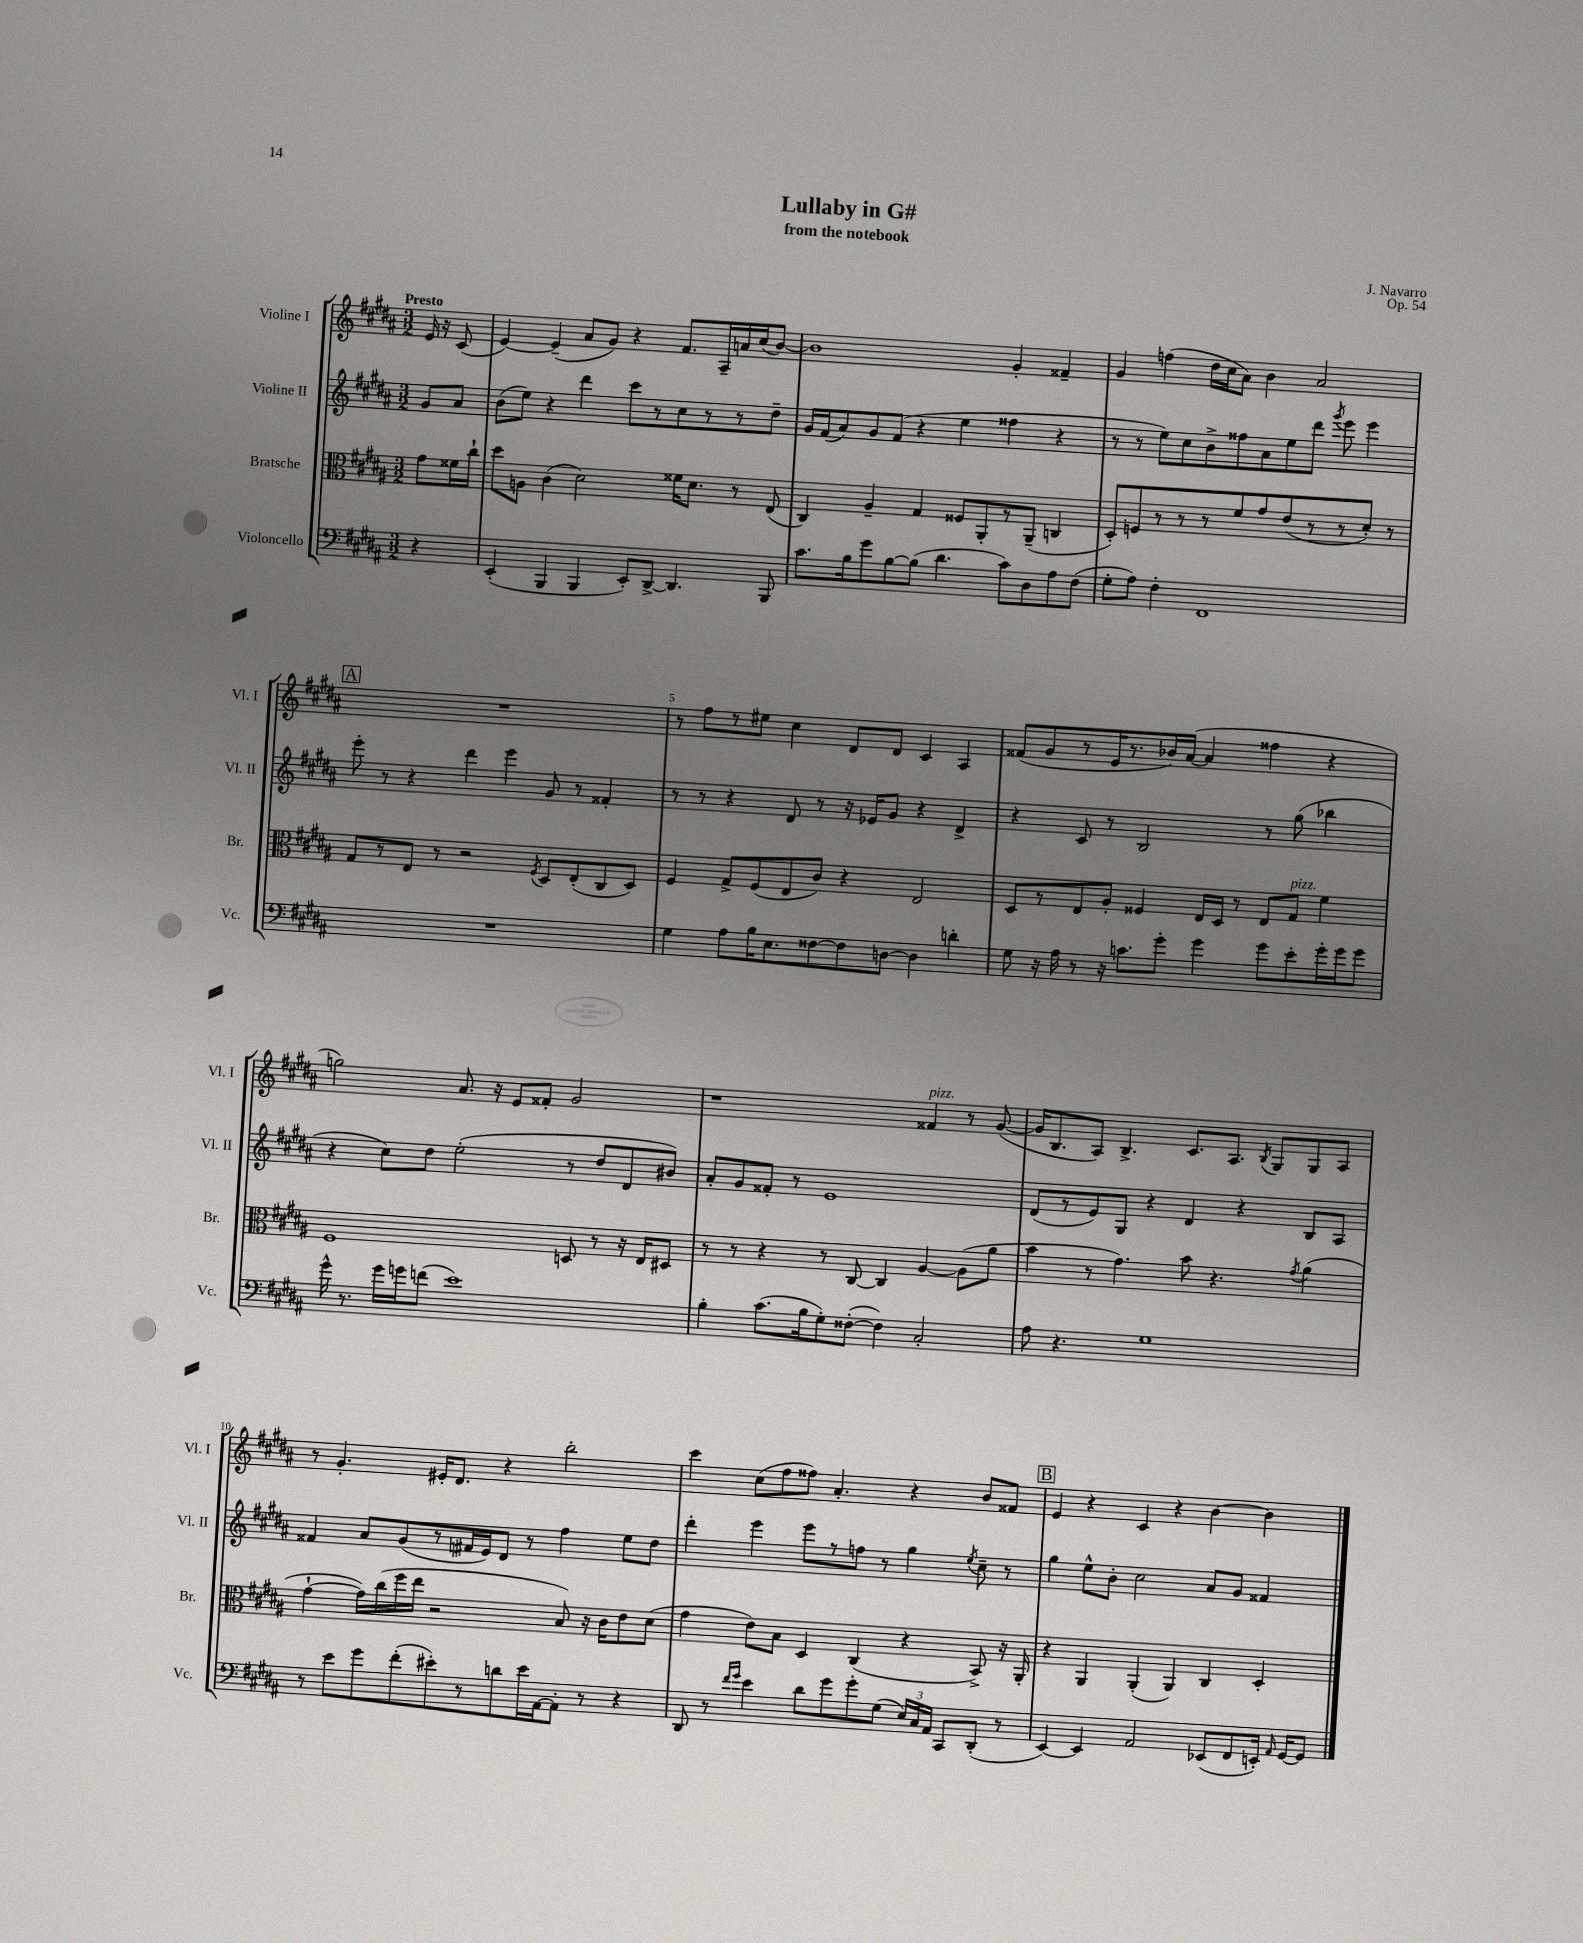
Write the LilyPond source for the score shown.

\header { title = "Lullaby in G#" composer = "J. Navarro" subtitle = "from the notebook" opus = "Op. 54" }
<<
\new StaffGroup <<
\new Staff = "s0" \with { instrumentName = "Violine I" shortInstrumentName = "Vl. I" } {
    \clef treble \key b \major \numericTimeSignature \time 3/2 \partial 4 \tempo "Presto"
    \autoBeamOff e'16 r16 cis'8( |
    e'4~) e'4--( ais'8[ gis'8]) r4 fis'8.[ ais16-- a'16 cis''16( b'8]~) |
    b'1 gis'4-. fisis'4-- |
    gis'4 f''4( dis''16[ cis''16 ais'8]) b'4 ais'2 |
    \mark \markup { \box "A" } R1. |
    r8 fis''8[ r8 eis''8] cis''4 dis'8[ dis'8] cis'4 ais4 |
    fisis'8[( gis'8 r8 e'16 r8. bes'16) ais'16]~( ais'4 fisis''4 r4 |
    g''2) ais'8. r16 e'8[ fisis'8]-. gis'2 |
    r1 fisis'4^\markup { \italic "pizz." } r8 gis'8~( |
    gis'16[ b8. ais8]) b4.-> cis'8.[ ais8.] \acciaccatura { b8 } gis8[ gis8 ais8] |
    r8 gis'4.-. eis'16[-. dis'8.] r4 b''2-. |
    cis'''4 cis''8[( fis''8 fisis''8]) ais'4.-. r4 b'8[ fisis'8] |
    \mark \markup { \box "B" } e'4 r4 cis'4 r4 b'4~ b'4 \bar "|." |
}
\new Staff = "s1" \with { instrumentName = "Violine II" shortInstrumentName = "Vl. II" } {
    \clef treble \key b \major \numericTimeSignature \time 3/2 \partial 4
    \autoBeamOff gis'8[ ais'8] |
    b'8[( e''8]) r4 dis'''4 cis'''8[ r8 cis''8 r8 r8 dis''8]-- |
    gis'16[ fis'16( ais'8) gis'8 fis'8]( r4 e''4 fisis''4 r4 |
    r8 r8 e''8[) cis''8 b'8-> fisis''8 ais'8 e''8 dis'''8] \acciaccatura { gis'''8 } e'''8 e'''4 |
    \mark \markup { \box "A" } e'''8-. r8 r4 dis'''4 e'''4 gis'8 r8 fisis'4-. |
    r8 r8 r4 dis'8 r8 r16 ees'16[ gis'8] r4 dis'4-> |
    r4 cis'8 r8 b2 r8 gis''8( bes''4 |
    r4 cis''8[) dis''8] e''2-.( r8 dis''8[ dis'8 bis'8]) |
    ais'8[-. gis'8 fisis'8]-. r8 e'1 |
    dis'8[( r8 e'8) gis8] r4 dis'4 r4 b8[ ais8] |
    fisis'4 ais'8[ gis'8( r8 fis'16 e'16) dis'8] r8 fis''4 e''8[ dis''8] |
    dis'''4-. e'''4 e'''8[ r8 f''8] r8 gis''4 \acciaccatura { e''8 } cis''8-- r8 |
    \mark \markup { \box "B" } gis''4 e''8[-^ b'8]-. cis''2 ais'8[ gis'8] fisis'4 \bar "|." |
}
\new Staff = "s2" \with { instrumentName = "Bratsche" shortInstrumentName = "Br." } {
    \clef alto \key b \major \numericTimeSignature \time 3/2 \partial 4
    \autoBeamOff gis'8[ fisis'16 cis''16]-! |
    dis''8[ a8] cis'4( dis'2) fisis'16[ dis'8.] r8 e8( |
    cis4) ais4-- gis4 fisis8[ ais,8-. r8 ais,8]--( c4 |
    dis8[-.) f8 r8 r8 r8 fis'8 gis'8 e'8( r8 r8 dis'8]-.) r8 |
    \mark \markup { \box "A" } gis8[ r8 e8] r8 r2 \acciaccatura { fis8 } dis8[ e8-.( cis8 dis8]) |
    fis4 gis8[-> fis8( e8 cis'8]) r4 e2 |
    dis8[ r8 e8 ais8]-. fisis4 e16[ dis16] r8 e8[ gis8]^\markup { \italic "pizz." } fis'4 |
    fis1 d8 r8 r16 e16[ dis8] |
    r8 r8 r4 r8 cis8~ cis4 ais4~ ais8[( ais'8] |
    b'4 r8 gis'4.) b'8 r4. \acciaccatura { gis'8 } ais'4( |
    gis'4~-! gis'16[) cis''16( fis''16 e''16] r2 b8) r16 cis'16[ e'8 dis'8]( |
    gis'4 e'8[) b8] dis4 cis4( r4 b,8->) r16 ais,16-. |
    \mark \markup { \box "B" } r4 ais,4 ais,4-.( ais,4) cis4 dis4-. \bar "|." |
}
\new Staff = "s3" \with { instrumentName = "Violoncello" shortInstrumentName = "Vc." } {
    \clef bass \key b \major \numericTimeSignature \time 3/2 \partial 4
    \autoBeamOff r4 |
    e,4-.( b,,4 b,,4 e,8[-.) dis,8]~-> dis,4. b,,8 |
    cis'8.[ b16 gis'8 b8~ b8]( dis'4. cis'8[) dis8 ais8 fis8]( |
    gis8[-. ais8]) fis4-. fis,1 |
    \mark \markup { \box "A" } R1. |
    gis4 ais8[ b16 e8. fisis8~ fisis8 d8]~ d4 d'4-. |
    gis8 r16 ais16 r8 r16 c'8.[ gis'8]-. gis'4 gis'8[ e'8-. gis'16-. gis'16 gis'8] |
    gis'16-^ r8. gis'16[ g'16 f'8]( e'1) |
    b4-. cis'8.[( b16 gis8-.) fisis8]~-.( fisis4) cis2-. |
    ais8 r4. gis1 |
    r8 e'8[ gis'8 fis'8-.( eis'8-.) r8 d'8 eis'16 ais,16~ ais,8]-. r8 r4 |
    dis,8 r8 \grace { fis'16[ gis'16] } e'4 dis'8[ gis'8 gis'8-. gis8]( \tuplet 3/2 { e16[) cis16 ais,16] } cis,8[ dis,8]-.( r8 |
    \mark \markup { \box "B" } e,4~) e,4 ais,2 ees,8[( fis,8 e,16]-.) \grace { ais,16 } gis,16[~ gis,8] \bar "|." |
}
>>
>>
\layout { \context { \Score \override BarNumber.break-visibility = ##(#f #t #t) barNumberVisibility = #(every-nth-bar-number-visible 5) } }
